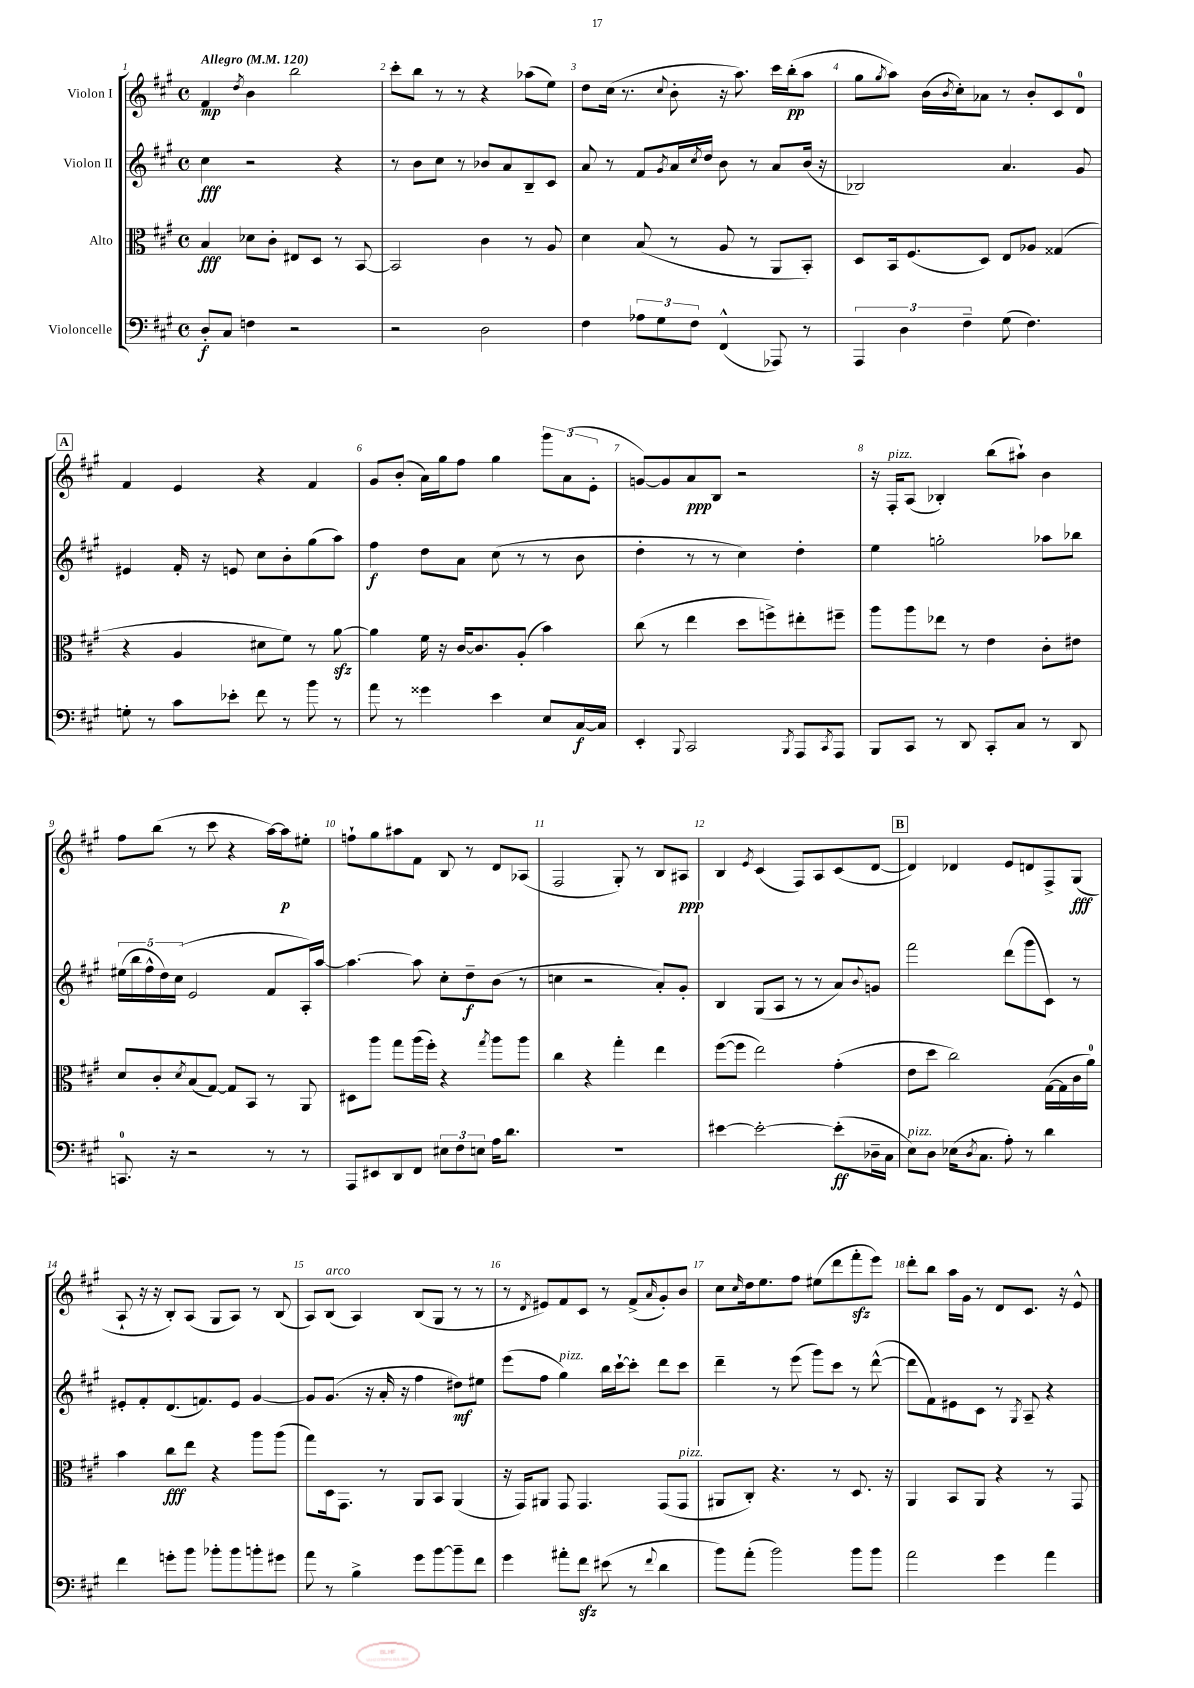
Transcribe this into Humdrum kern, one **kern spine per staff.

**kern	**kern	**kern	**kern
*staff4	*staff3	*staff2	*staff1
*clefF4	*clefC3	*clefG2	*clefG2
*k[f#c#g#]	*k[f#c#g#]	*k[f#c#g#]	*k[f#c#g#]
*M4/4	*M4/4	*M4/4	*M4/4
*met(c)	*met(c)	*met(c)	*met(c)
*MM120	*MM120	*MM120	*MM120
8D'	4B	4cc#	4f#
8C#	.	.	.
.	.	.	8qdd
4F	8d-	2r	4b
.	8c#'	.	.
2r	8E#	.	2bb
.	8D	.	.
.	8r	4r	.
.	[8BB	.	.
=	=	=	=
2r	2BB]	8r	8ccc#'
.	.	8b	8bb
.	.	8cc#	8r
.	.	8r	8r
2D	4c#	8b-	4r
.	.	8a	.
.	8r	8B~	(8aa-
.	8A	8c#	8ee)
=	=	=	=
4F#	4d	8a	8dd
.	.	8r	(16cc#
.	.	.	8.r
12A-	(8B	8f#	.
12G#	.	.	.
.	.	8qg#	8qqcc#
.	8r	16a	8b'
12F#	.	.	.
.	.	8qcc#	.
.	.	16dd	.
(4FF#^^	8A	8b	16r
.	.	.	8.aa)
.	8r	8r	.
8AAA-)	8AA	8a	16ccc#
.	.	.	(16bb'
8r	8BB')	(16b	8aa
.	.	16r	.
=	=	=	=
6AAA	8D	2B-)	8gg#
.	.	.	8qgg#
.	16BB	.	8aa)
6D	.	.	.
.	(8.F#	.	.
.	.	.	(16b
.	.	.	8qb
.	.	.	16cc#')
6F#~	.	.	.
.	8D)	.	8a-
(8G#	8E	4.a	8r
4.F#)	8A-	.	8b'
.	(4G##	.	8c#
.	.	8g#	8d
=	=	=	=
8G'	4r	4e#	4f#
8r	.	.	.
8c#	4A	16f#'	4e
.	.	16r	.
8e-'	.	8e	.
8f#	8d#	8cc#	4r
8r	8f#)	8b'	.
8b	8r	(8gg#	4f#
8r	[8a	8aa)	.
=	=	=	=
8a	4a]	4ff#	8g#
8r	.	.	(8b'
4g##	16f#	8dd	16a)
.	16r	.	16gg#
.	[16c#	8a	8ff#
.	8.c#]	.	.
4e	.	(8cc#	4gg#
.	(8A'	8r	.
8E	4b)	8r	12ggg#
.	.	.	(12a
[16C#	.	8b	.
.	.	.	12e'
16C#]	.	.	.
=	=	=	=
4EE'	(8cc#	4dd'	[8g)
.	8r	.	8g]
8qqBBB	.	.	.
2CC#	4ee	8r	8a
.	.	8r	8B
.	8dd	4cc#)	2r
.	8ff^)	.	.
8qBBB	.	.	.
8AAA	8ee#'	4dd'	.
8qCC#	.	.	.
8AAA	8ff#~	.	.
=	=	=	=
8BBB	8aa	4ee	16r
.	.	.	16F#'
8CC#	8aa	.	(8A
8r	8ee-	2gg'	4B-')
8DD	8r	.	.
8CC#'	4e	.	(8bb
8C#	.	.	8aa#`)
8r	8c#'	8aa-	4b
8DD	8e#	8bb-	.
=	=	=	=
8.CC	8d	(20ee#	8ff#
.	.	20bb	.
.	.	20ff#^^	.
.	8c#'	.	(8bb
.	.	20dd)	.
16r	.	.	.
.	.	(20cc#	.
.	8qd	.	.
2r	(8B	2e	8r
.	[8G#)	.	8ccc#
.	8G#]	.	4r
.	8BB	.	.
8r	8r	8f#	[16aa)
.	.	.	16aa]
8r	8AA	16A')	8ee#'
.	.	[16aa	.
=	=	=	=
8AAA	8D#	4.aa_	8ff`
8EE#	8aa	.	8gg#
8DD	8gg#	.	8aa#
8FF#	(16aa	8aa]	8f#
.	16ff#')	.	.
12E#	4r	8cc#'	8B
12F#	.	.	.
.	.	8dd~	8r
12E	.	.	.
.	8qgg#	.	.
16A	8aa	(8b	8d
8.d	.	.	.
.	8aa	8r	(8A-
=	=	=	=
1r	4cc#	4cc	2F#
.	4r	2r	.
.	4gg#'	.	8G#')
.	.	.	8r
.	4ee	8a')	8B
.	.	8g#'	8A#
=	=	=	=
[4e#	([8ff#	4B	4B
.	8ff#]	.	.
.	.	.	8qe
2e#'_	2ee)	(8G#	(4c#
.	.	8A	.
.	.	8r	8F#)
.	.	8r	8A
(8e#']	(4g#'	8a)	(8c#
.	.	8qqb	.
16D-~	.	8g	[8d
16C#	.	.	.
=	=	=	=
8E)	8e	2fff#	4d])
8D	8dd	.	.
(16E-	2cc#)	.	4d-
8qD	.	.	.
8.C#	.	.	.
8A')	.	(8ddd	8e
8r	.	8ggg#	8d
4d	([16G#	8c#)	8F#^
.	16G#]	.	.
.	16c#	8r	(8G#
.	16a)	.	.
=	=	=	=
4f#	4b	8e#'	8A`
.	.	8f#'	16r
.	.	.	16r
8g'	8cc#	(8.d	8B')
8b	8ee	.	(8A
.	.	8.f)	.
8b-'	4r	.	8G#
8b-	.	8e#	8A)
8b'	8aa	[4g#	8r
8g#	(8aa	.	(8B
=	=	=	=
8a	8gg#)	8g#]	8A)
8r	16D	(8.g#	(8B
.	8.GG#	.	.
4B^	.	.	4A)
.	.	16r	.
.	8r	16a'	.
.	.	16r	.
8g#	8AA	4ff#	(8B
[8b	8BB	.	8G#
8b~]	(4AA	8dd#)	8r
8f#	.	8ee#	8r
=	=	=	=
4g#	16r	(8eee	8r
.	16GG#)	.	.
.	.	.	8qd
.	8AA#	8ff#	8e#)
8a#'	8GG#	4gg#)	8f#
8f#	4.GG#	.	8c#
(8e#	.	16bb	8r
.	.	[16ccc#`	.
8r	.	8ccc#']	(8f#^
8qqf#	.	.	16qqa
4d	(8GG#	8ddd	8g#')
.	8GG#	8ccc#	8b
=	=	=	=
8b)	8AA#	4ddd~	8cc#
.	.	.	16qqcc#
(8a'	8C#')	.	16dd
.	.	.	8.ee
2b)	4.r	8r	.
.	.	(8eee	8ff#
.	.	8ggg#)	(8ee#
.	8r	8ccc#	8ddd
8b	8.D	8r	8fff#'
8b	.	([8ddd^^	8eee)
.	16r	.	.
=	=	=	=
2a	4AA	8ddd]	8ddd'
.	.	8f#)	8bb
.	8BB	8e#	16aa
.	.	.	16g#
.	8AA	8c#	8r
4g#	4r	8r	8d
.	.	8qG#	.
.	.	8A~	8.c#
4a	8r	4r	.
.	.	.	16r
.	8GG#	.	8e^^
==	==	==	==
*-	*-	*-	*-
